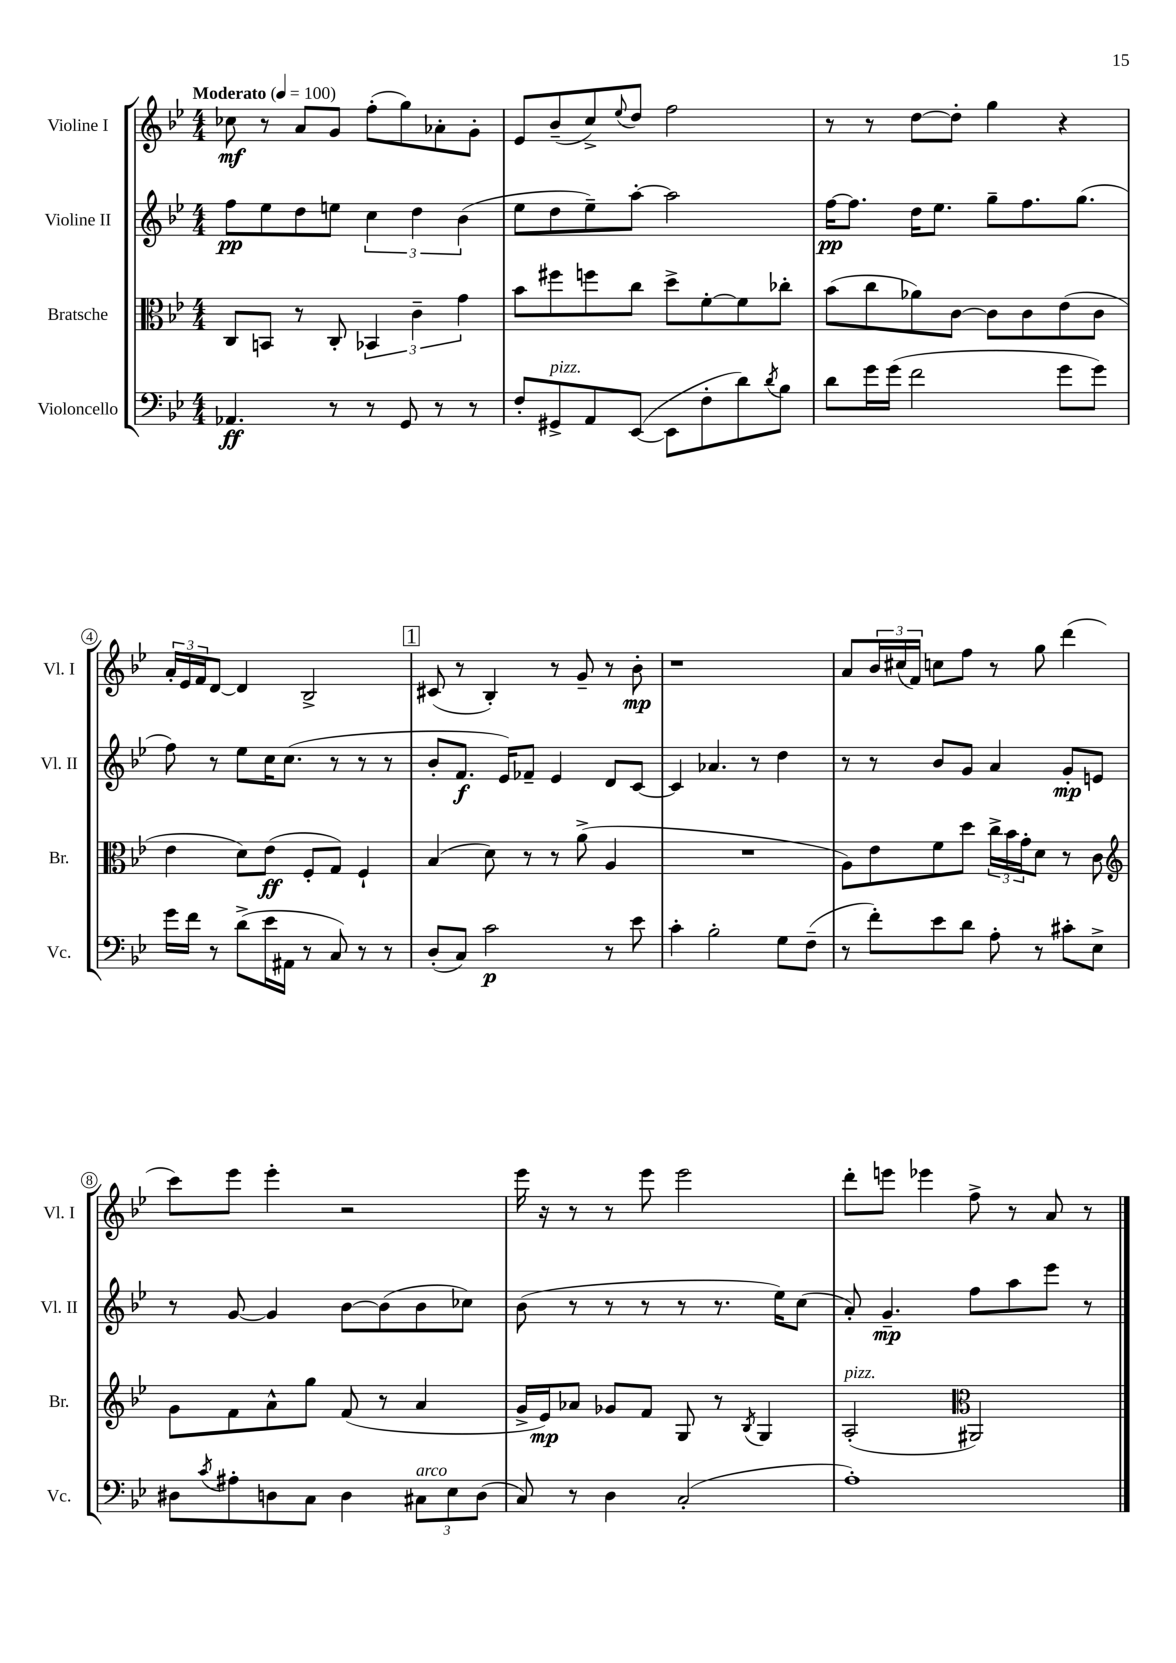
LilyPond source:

<<
\new StaffGroup <<
\new Staff = "s0" \with { instrumentName = "Violine I" shortInstrumentName = "Vl. I" } {
    \clef treble \key bes \major \numericTimeSignature \time 4/4 \tempo "Moderato" 4 = 100
    ces''8\mf r8 a'8 g'8 f''8-.( g''8) aes'8-. g'8-. |
    ees'8 bes'8--( c''8->) \appoggiatura { ees''8 } d''8 f''2 |
    r8 r8 d''8~ d''8-. g''4 r4 |
    \tuplet 3/2 { a'16-. ees'16 f'16 } d'8~ d'4 bes2-> |
    \mark \markup { \box "1" } cis'8( r8 bes4-.) r8 g'8-- r8 bes'8-.\mp |
    r1 |
    a'8 \tuplet 3/2 { bes'16 cis''16( f'16) } c''8 f''8 r8 g''8 d'''4( |
    c'''8) ees'''8 ees'''4-. r2 |
    ees'''16 r16 r8 r8 ees'''8 ees'''2 |
    d'''8-. e'''8 ees'''4 f''8-> r8 a'8 r8 \bar "|." |
}
\new Staff = "s1" \with { instrumentName = "Violine II" shortInstrumentName = "Vl. II" } {
    \clef treble \key bes \major \numericTimeSignature \time 4/4
    f''8\pp ees''8 d''8 e''8 \tuplet 3/2 { c''4 d''4 bes'4( } |
    ees''8 d''8 ees''8--) a''8~-. a''2 |
    f''16~\pp f''8. d''16 ees''8. g''8-- f''8. g''8.( |
    f''8) r8 ees''8 c''16 c''8.( r8 r8 r8 |
    \mark \markup { \box "1" } bes'8-. f'8.\f ees'16) fes'8-- ees'4 d'8 c'8~ |
    c'4 aes'4. r8 d''4 |
    r8 r8 bes'8 g'8 a'4 g'8-.\mp e'8 |
    r8 g'8~ g'4 bes'8~ bes'8( bes'8 ces''8) |
    bes'8( r8 r8 r8 r8 r8. ees''16) c''8( |
    a'8-.) g'4.--\mp f''8 a''8 ees'''8 r8 \bar "|." |
}
\new Staff = "s2" \with { instrumentName = "Bratsche" shortInstrumentName = "Br." } {
    \clef alto \key bes \major \numericTimeSignature \time 4/4
    c8 b,8 r8 c8-. \tuplet 3/2 { bes,4 c'4-- g'4 } |
    bes'8 fis''8 f''8 c''8 d''8-> f'8~-. f'8 ces''8-. |
    bes'8( c''8 aes'8) c'8~ c'8 c'8 ees'8( c'8 |
    ees'4 d'8) ees'8\ff( f8-. g8) f4-! |
    \mark \markup { \box "1" } bes4( d'8) r8 r8 a'8->( a4 |
    R1 |
    a8) ees'8 f'8 d''8 \tuplet 3/2 { c''16-> bes'16 g'16-. } d'8 r8 c'8 |
    \clef treble g'8 f'8 a'8-^ g''8 f'8( r8 a'4 |
    g'16-> ees'16\mp) aes'8 ges'8 f'8 g8 r8 \acciaccatura { bes8 } g4 |
    a2-.^\markup { \italic "pizz." }( \clef alto ais,2) \bar "|." |
}
\new Staff = "s3" \with { instrumentName = "Violoncello" shortInstrumentName = "Vc." } {
    \clef bass \key bes \major \numericTimeSignature \time 4/4
    aes,4.\ff r8 r8 g,8 r8 r8 |
    f8-. gis,8->^\markup { \italic "pizz." } a,8 ees,8~( ees,8 f8-. d'8) \acciaccatura { d'8 } bes8 |
    d'8 g'16 g'16( f'2 g'8 g'8) |
    g'16 f'16 r8 d'8->( ees'16 ais,16 r8 c8) r8 r8 |
    \mark \markup { \box "1" } d8-.( c8) c'2\p r8 ees'8 |
    c'4-. bes2-. g8 f8--( |
    r8 f'8-.) ees'8 d'8 a8-. r8 cis'8-. ees8-> |
    dis8 \acciaccatura { c'8 } ais8-. d8 c8 d4 \tuplet 3/2 { cis8^\markup { \italic "arco" } ees8 d8( } |
    c8) r8 d4 c2-.( |
    a1-.) \bar "|." |
}
>>
>>
\layout { \context { \Score \override BarNumber.stencil = #(make-stencil-circler 0.1 0.3 ly:text-interface::print) } }
